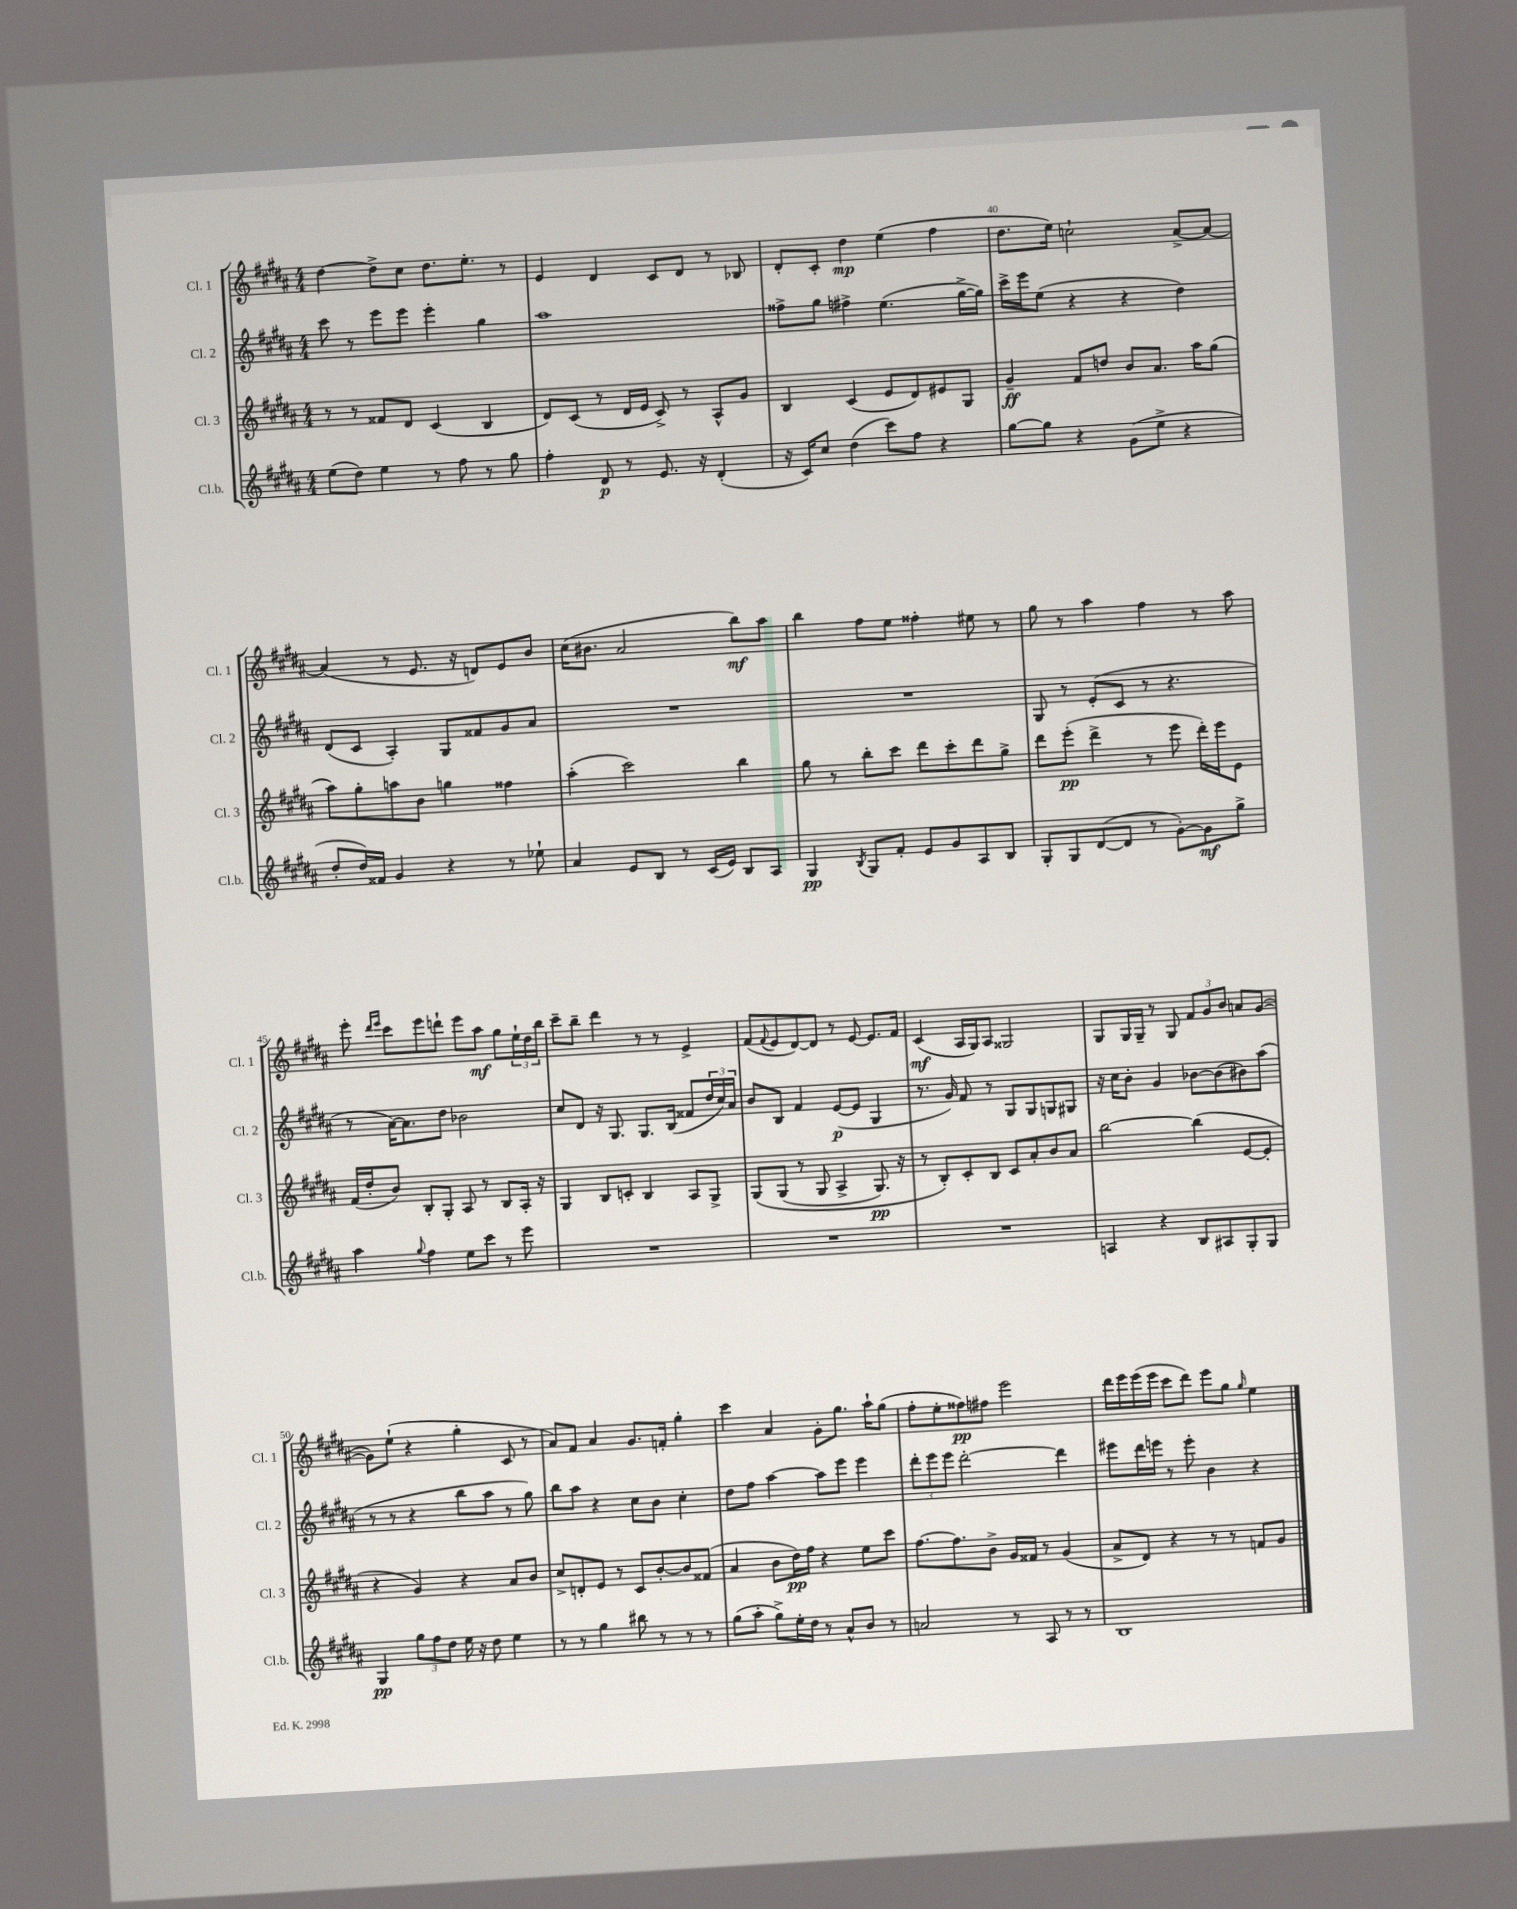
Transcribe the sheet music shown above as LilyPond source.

<<
\new StaffGroup <<
\new Staff = "s0" \with { instrumentName = "Cl. 1" shortInstrumentName = "Cl. 1" } {
    \clef treble \key b \major \numericTimeSignature \time 4/4
    dis''4~ dis''8-> cis''8 dis''8. e''8.-. r8 |
    e'4 dis'4 cis'8 dis'8 r8 bes8 |
    dis'8-. cis'8-. dis''4\mp e''4( fis''4 |
    dis''8. e''16) c''2-! ais'8~-> ais'8~ |
    ais'4( r8 e'8. r16 d'8) e'8 b'8 |
    cis''16( bis'8. ais'2 b''8\mf) ais''8 |
    b''4 fis''8 e''8 fisis''4-. eis''8 r8 |
    gis''8 r8 ais''4 fis''4 r8 ais''8 |
    e'''8-. \grace { dis'''16 e'''16 } cis'''8 e'''8 d'''8-! e'''8 ais''8\mf gis''8 \tuplet 3/2 { e''16-! dis''16 b''16 } |
    cis'''8-- b''8-- dis'''4 r8 r8 e'4-> |
    fis'8( \appoggiatura { fis'8 } e'8 dis'8~) dis'8 r8 e'8~ e'8. fis'16 |
    cis'4\mf( ais16 gis16) ais8 gisis2 |
    gis8 gis16 gis16-- r8 gis8 \tuplet 3/2 { fis'8 gis'8 b'8 } a'8 gis'8~( |
    gis'8) e''8-!( r4 gis''4-. cis'8 r8 |
    ais'8) fis'8 ais'4 gis'8. f'16-. gis''4-. |
    cis'''4 ais'4 gis'8-. gis''8. ais''16-! gis''8( |
    fis''8-. e''8-. fisis''8\pp) fis''8 e'''2 |
    dis'''16 e'''16 e'''16( e'''16 cis'''8 dis'''8) e'''8 gis''8 \grace { gis''16 } e''4 \bar "|." |
}
\new Staff = "s1" \with { instrumentName = "Cl. 2" shortInstrumentName = "Cl. 2" } {
    \clef treble \key b \major \numericTimeSignature \time 4/4
    cis'''8 r8 e'''8 e'''8 e'''4-. gis''4 |
    ais''1 |
    fisis''8-> gis''8 fis''4-> e''4.( gis''16~-> gis''16) |
    cis'''16-> e'''16 e''8( r4 r4 dis''4) |
    dis'8( cis'8 ais4-.) gis8 fisis'8 gis'8 ais'8 |
    R1 |
    R1 |
    gis8 r8 e'8-.( cis'8 r8 r4. |
    r8 ais'16~) ais'8. dis''8 bes'2 |
    cis''8 dis'8 r16 gis8. gis8. b16( fisis'8 \tuplet 3/2 { dis''16 cis''16) ais'16 } |
    b'8 b8 fis'4 e'8~\p( e'8 gis4 |
    r8. gis'16) fis'8 r8 gis8 gis8 g8 gis8 |
    r16 cis''16 b'8-. gis'4 bes'8~ bes'8( bis'8) ais''8( |
    r8 r8 r4 b''8 ais''8 r8 gis''8) |
    b''8 ais''8 r4 cis''8 b'8 cis''4-. |
    dis''8 fis''8 ais''4~ ais''8 e'''8 e'''4 |
    \tuplet 3/2 { dis'''8-. e'''8 e'''8 } dis'''2~-. dis'''4 |
    eis'''8 dis'''16 e'''16 r8 e'''8-. b'4 r4 \bar "|." |
}
\new Staff = "s2" \with { instrumentName = "Cl. 3" shortInstrumentName = "Cl. 3" } {
    \clef treble \key b \major \numericTimeSignature \time 4/4
    r8 r8 fisis'8 dis'8 cis'4( b4 |
    dis'8) cis'8( r8 dis'16 e'16 cis'8->) r8 ais8-^ gis'8 |
    b4 cis'4( e'8 dis'8) eis'8 gis8 |
    gis'4--\ff fis'8 d''8 b'8 ais'8. ais''16 gis''8( |
    ais''8) gis''8-. a''8 b'8 g''4 fisis''4 |
    ais''4-.( cis'''2) b''4 |
    gis''8 r8 b''8-. cis'''8 dis'''8 cis'''8-. dis'''8 gis''8-> |
    dis'''8 e'''8-.\pp( dis'''4-> r8 e'''8 dis'''16-.) e'''16 e'8 |
    fis'16( dis''16-. b'8) b8-. gis8-. ais8 r8 b8 ais16-. r16 |
    gis4 b8 c'8-. b4 ais8 gis8-> |
    gis8\( gis8( r8 gis8 ais4-> gis8.\pp) r16 |
    r8 b8-.\) cis'8-. b8 cis'8 ais'8-. b'8 ais'8 |
    b''2~ b''4( e'8~ e'8-. |
    r4 gis'4) r4 ais'8 b'8 |
    cis''8-> d'8-. e'8 r8 cis'8 b'8~-. b'8 fisis'8( |
    ais'4 b'8 dis''16\pp) fis''16 r4 e''8 cis'''8 |
    fis''8.~ fis''8. b'8-> gis'16 fisis'16 r8 gis'4( |
    ais'8-> dis'8) r4 r8 r8 f'8 gis'8 \bar "|." |
}
\new Staff = "s3" \with { instrumentName = "Cl.b." shortInstrumentName = "Cl.b." } {
    \clef treble \key b \major \numericTimeSignature \time 4/4
    e''8( dis''8) e''4 r8 fis''8 r8 gis''8 |
    fis''4-. dis'8\p r8 e'8. r16 dis'4-.( |
    r16 cis'16) cis''8 dis''4( cis'''8) fis''8 r4 |
    gis''8~ gis''8 r4 gis'8( e''8-> r4 |
    dis''8-. dis''16) fisis'16 gis'4 r4 r8 ees''8-! |
    ais'4 e'8 b8 r8 cis'16( e'16) b8 ais8 |
    gis4\pp \acciaccatura { b8 } gis8 fis'8-. e'8 gis'8 ais8 b8 |
    gis8-. gis8 dis'8~( dis'8 r8 gis'8~-.) gis'8\mf gis''8-> |
    ais''4 \appoggiatura { gis''8 } fis''4 e''8 cis'''8 r8 e'''8 |
    R1 |
    R1 |
    R1 |
    a4 r4 b8 ais8 gis8-. gis8 |
    gis4\pp \tuplet 3/2 { gis''8 fis''8 dis''8 } e''16 r16 dis''8 e''4 |
    r8 r8 gis''4 bis''8 r8 r8 r8 |
    gis''8( ais''8-. gis''8->) e''16-. dis''16 r8 ais'8-^ b'8 r8 |
    a'2 r8 ais8 r8 r8 |
    b1 \bar "|." |
}
>>
>>
\layout { \context { \Score currentBarNumber = #37 \override BarNumber.break-visibility = ##(#f #t #t) barNumberVisibility = #(every-nth-bar-number-visible 5) } }
